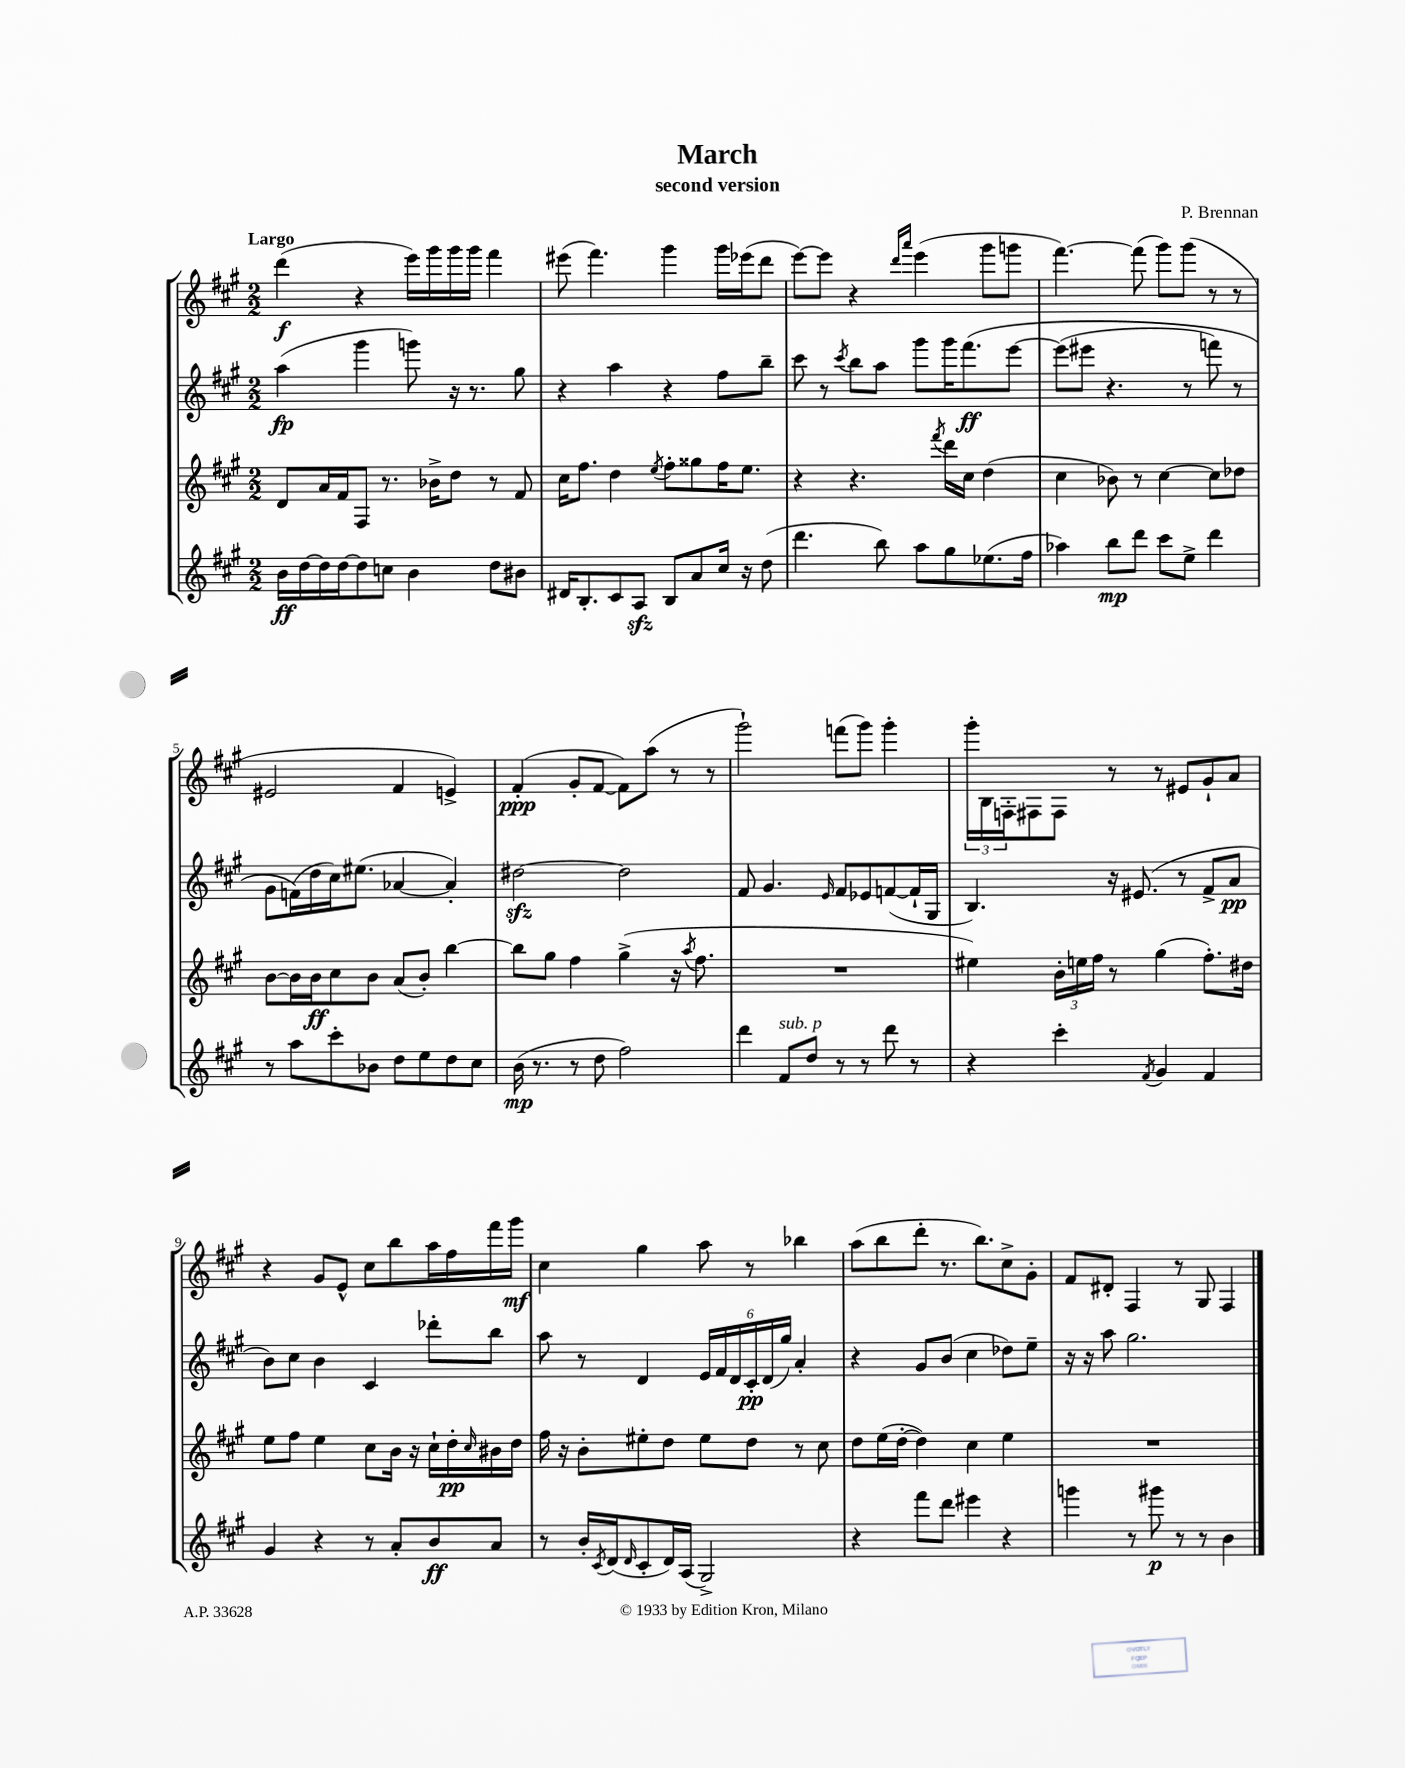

**kern	**kern	**kern	**kern
*staff4	*staff3	*staff2	*staff1
*clefG2	*clefG2	*clefG2	*clefG2
*k[f#c#g#]	*k[f#c#g#]	*k[f#c#g#]	*k[f#c#g#]
*M2/2	*M2/2	*M2/2	*M2/2
16b	8d	(4aa	(4ddd
[16dd	.	.	.
16dd]	16a	.	.
[16dd	16f#	.	.
8dd]	8F#	4ggg#	4r
8cc	8.r	.	.
4b	.	8ggg)	16eee)
.	16b-^	.	16ggg#
.	8dd	16r	16ggg#
.	.	8.r	16ggg#
8dd	8r	.	4fff#
8b#	8f#	8gg#	.
=	=	=	=
16d#	16cc#	4r	(8eee#
8.B'	8.ff#	.	.
.	.	.	4.fff#)
8c#	4dd	4aa	.
8A	.	.	.
.	8qee	.	.
8B	8ff#'	4r	4ggg#
8a	8gg##	.	.
16cc#	16ff#	8ff#	16ggg#
16r	8.ee	.	(16eee-
(8dd	.	8bb~	8ddd
=	=	=	=
4.ddd	4r	8ccc#	[8eee)
.	.	8r	8eee]
.	.	8qccc#	.
.	4.r	8bb	4r
8bb)	.	8aa	.
.	.	.	16qqddd
.	.	.	16qqaaa
8aa	.	8ggg#	(4eee
.	8qfff#	.	.
8gg#	16ddd	16ggg#	.
.	16cc#	&(8.fff#	.
(8.ee-	(4dd	.	8ggg#
.	.	[8eee	8ggg
16ff#	.	.	.
=	=	=	=
4aa-)	4cc#	(8eee]	[4.fff#)
.	.	8eee#	.
8bb	8b-)	4.r	.
8ddd	8r	.	(8fff#]
8ccc#	[4cc#	.	8ggg#)
8ee^	.	8r	(8ggg#
4ddd	8cc#]	8fff)	8r
.	8dd-	8r	8r
=	=	=	=
8r	[8b	8g#	2e#
8aa	16b]	(16f&)	.
.	16b	16dd	.
8ccc#'	8cc#	16cc#)	.
.	.	(8.ee#	.
8b-	8b	.	.
8dd	(8a	[4a-	4f#
8ee	8b')	.	.
8dd	[4bb	4a-'])	4e^)
8cc#	.	.	.
=	=	=	=
(16b	8bb]	[2dd#	(4f#'
8.r	.	.	.
.	8gg#	.	.
8r	4ff#	.	8g#'
8dd	.	.	[8f#
2ff#)	(4gg#^	2dd#]	8f#])
.	.	.	(8aa
.	16r	.	8r
.	8qaa	.	.
.	8.ff#	.	.
.	.	.	8r
=	=	=	=
4ddd	1r	8f#	2ggg#`)
.	.	4.g#	.
8f#	.	.	.
8dd	.	.	.
.	.	16qqe	.
8r	.	8f#	(8fff
8r	.	8e-	8ggg#)
8ddd	.	([8f	4ggg#'
8r	.	16f`]	.
.	.	16G#	.
=	=	=	=
4r	4ee#)	4.B)	24ggg#'
.	.	.	24B
.	.	.	24F'
.	.	.	8F#
4ccc#'	24b'	.	8F#
.	24ee	.	.
.	24ff#	.	.
.	8r	16r	8r
.	.	(8.e#	.
8qf#	.	.	.
4g#	(4gg#	.	8r
.	.	8r	8e#
4f#	8.ff#')	8f#^	8g#`
.	.	8a	8a
.	16dd#	.	.
=	=	=	=
4g#	8ee	8b)	4r
.	8ff#	8cc#	.
4r	4ee	4b	8g#
.	.	.	8e^^
8r	8cc#	4c#	8cc#
8a'	16b	.	8bb
.	16r	.	.
8b	16cc#`	8ddd-'	16aa
.	16dd'	.	16ff#
.	16qqcc#	.	.
8a	16b#	8bb	16fff#
.	16dd	.	16ggg#
=	=	=	=
8r	16ff#	8aa	4cc#
.	16r	.	.
16b'	8b'	8r	.
8qc#	.	.	.
(16d	.	.	.
16qqd	.	.	.
8c#'	8ee#'	4d	4gg#
16d)	8dd	.	.
(16A	.	.	.
2G#^)	8ee#	24e	8aa
.	.	24f#	.
.	.	24d	.
.	8dd	24c#'	8r
.	.	(24d	.
.	.	24gg#)	.
.	8r	4a'	4bb-
.	8cc#	.	.
=	=	=	=
4r	8dd	4r	(8aa
.	(16ee	.	8bb
.	[16dd'	.	.
8fff#	4dd])	8g#	8ddd'
8ddd	.	(8b	8.r
4eee#	4cc#	4cc#	.
.	.	.	8.bb)
4r	4ee	8dd-)	8cc#^
.	.	8ee~	8g#'
=	=	=	=
4ggg	1r	16r	8f#
.	.	16r	.
.	.	8aa	8d#'
8r	.	2.gg#	4F#
8ggg#	.	.	.
8r	.	.	8r
8r	.	.	8G#
4b	.	.	4F#
==	==	==	==
*-	*-	*-	*-
